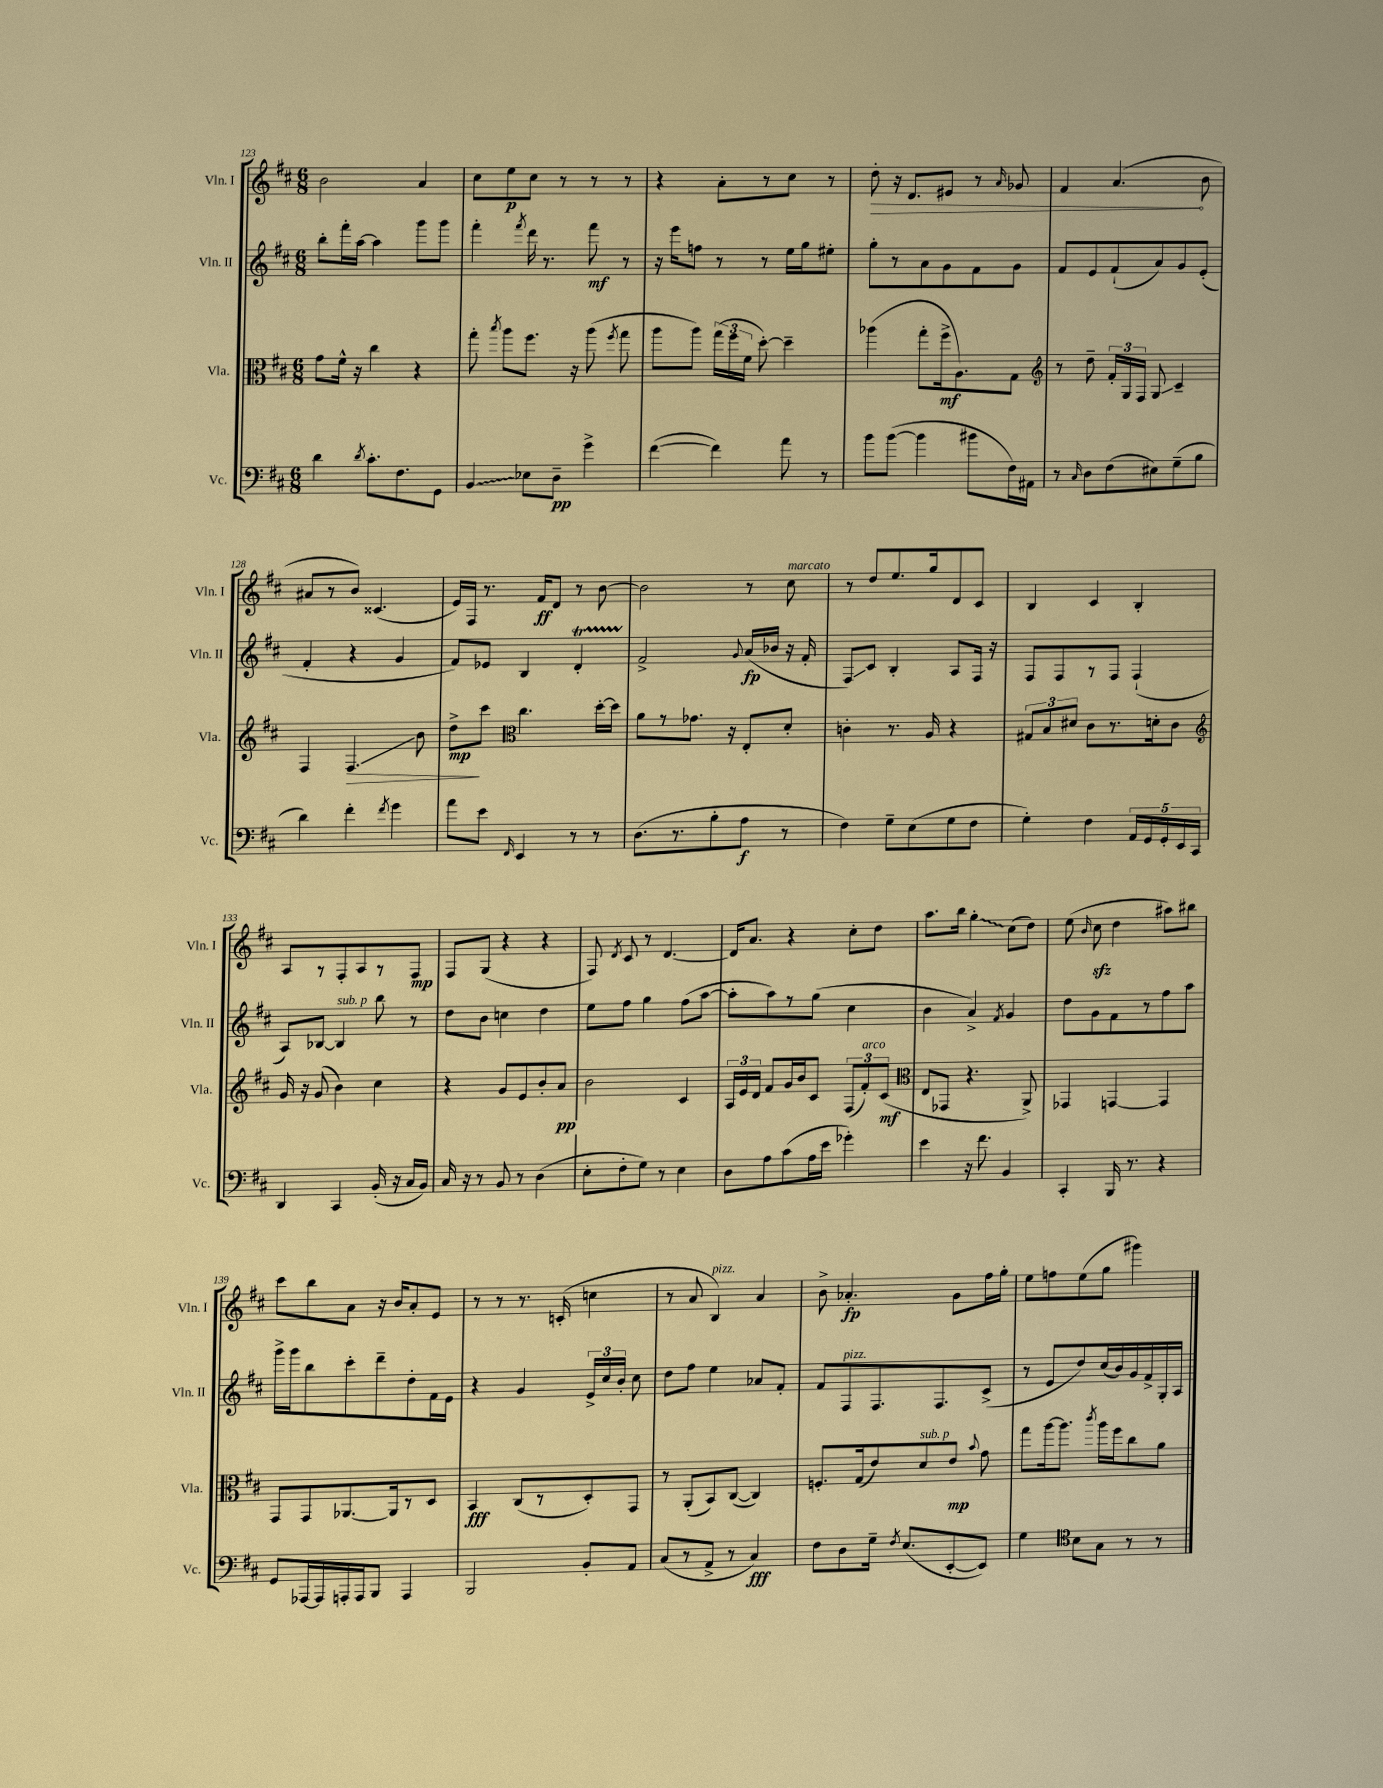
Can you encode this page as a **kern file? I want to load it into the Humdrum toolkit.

**kern	**kern	**kern	**kern
*staff4	*staff3	*staff2	*staff1
*clefF4	*clefC3	*clefG2	*clefG2
*k[f#c#]	*k[f#c#]	*k[f#c#]	*k[f#c#]
*M6/8	*M6/8	*M6/8	*M6/8
4d	8g	8bb'	2b
.	16f#^^	16fff#'	.
.	16r	[16aa	.
8qd	.	.	.
8.c#'	4cc#	4aa]	.
8.F#	.	.	.
.	4r	8ggg	4a
8GG	.	8ggg	.
=	=	=	=
4BB	8gg'	4fff#'	8cc#
.	8qbb	.	.
.	8aa	.	8ee
.	.	8qfff#	.
8E-	8.ff#	16ddd	8cc#
.	.	8.r	.
8D~	.	.	8r
.	16r	.	.
4g^	(8aa	8fff#	8r
.	8qff#	.	.
.	8gg	8r	8r
=	=	=	=
([4f#	8aa	16r	4r
.	.	16eee	.
.	8aa)	8ff	.
4f#])	(24gg	8r	8a'
.	24ff#	.	.
.	24f#	.	.
.	[8dd')	8r	8r
8a	4dd~]	16ee	8cc#
.	.	16gg	.
8r	.	8ee#'	8r
=	=	=	=
8b	(4aa-	8gg'	8dd'
([8b	.	8r	16r
.	.	.	8.d
4b]	8gg'	8a	.
.	16ff#^	8g	8e#
.	8.A)	.	.
8b#	.	8f#	8r
.	.	.	16qqa
16F#)	8G	8g	8g-
16AA#	.	.	.
=	=	=	=
*	*clefG2	*	*
8r	8r	8f#	4f#
16qqC#	.	.	.
8D	8dd~	8e	.
(8F#	24f#'	(8f#`	(4.a
.	24G	.	.
.	24F#	.	.
8E#)	8G	8a)	.
(8G~	4c#~	8g	.
8B	.	(8e'	8b
=	=	=	=
4d)	4F#	4f#'	8a#
.	.	.	8r
4f#'	4.F#	4r	8b)
.	.	.	(4.c##
8qf#	.	.	.
4g	.	4g	.
.	8b	.	.
=	=	=	=
8a	8dd^	8f#)	16e)
.	.	.	16F#
8e	8ccc#	8e-	8.r
*	*clefC3	*	*
16qqFF#	.	.	.
4EE	4.cc#	4B	.
.	.	.	16f#
.	.	.	8d
8r	.	4d'	8r
8r	[16dd'	.	[8b
.	16dd]	.	.
=	=	=	=
(8.D	8a	2f#^	2b]
.	8r	.	.
8.r	.	.	.
.	8.g-	.	.
8B'	.	.	.
.	16r	.	.
.	.	8qqg	.
8A	8E'	(16a	8r
.	.	16b-	.
8r	8d'	16r	8cc#
.	.	16f#'	.
=	=	=	=
4F#)	4c'	8F#)	8r
.	.	8c#	8dd
8G~	8.r	4B'	8.ee
(8E	.	.	.
.	16A	.	16gg
8G	4r	8A	8d
8F#	.	16F#	8c#
.	.	16r	.
=	=	=	=
4G')	12G#	8F#	4B
.	12B	.	.
.	.	8F#	.
.	12d#	.	.
4F#	8c#	8r	4c#
.	8.r	8F#	.
20AA	.	(4F#`	4B'
20GG	.	.	.
.	16d'	.	.
20GG'	.	.	.
.	8c#	.	.
20EE	.	.	.
20CC#	.	.	.
=	=	=	=
*	*clefG2	*	*
4DD	16g	8A)	8A
.	16r	.	.
.	(8g	[8B-	8r
4CC#	4b)	4B-]	8F#'
.	.	.	8A
(16BB'	4cc#	8bb	8r
16r	.	.	.
16C#	.	8r	8F#
16BB)	.	.	.
=	=	=	=
16C#	4r	8dd	8F#
16r	.	.	.
8r	.	8b	(8G
8BB	8g	4cc	4r
8r	8e	.	.
(4D	8b'	4dd	4r
.	8a	.	.
=	=	=	=
8E'	2b	8ee	8F#)
.	.	.	8qd
8F#'	.	8ff#	8c#
8G)	.	4gg	8r
8r	.	.	[4.d
4E	4c#	(8ff#	.
.	.	[8aa	.
=	=	=	=
8D	24A	8aa']	16d]
.	24e	.	.
.	.	.	8.a
.	24d	.	.
8A	8f#	8aa)	.
(8c#	16g	8r	4r
.	16b	.	.
16A	8c#	(8gg	.
16e	.	.	.
4g-')	(12F#	4cc#	8cc#'
.	12f#')	.	.
.	.	.	8dd
.	(12c#	.	.
=	=	=	=
*	*clefC3	*	*
4e	8E	4b	8.aa
.	8GG-	.	.
.	.	.	16bb
16r	4.r	4a^)	4gg'
8.f#	.	.	.
.	.	8qf#	.
4BB	.	4g	(8cc#
.	8AA^)	.	8dd)
=	=	=	=
4CC#'	4GG-	8dd	(8ee
.	.	.	16qqb
.	.	8g	8cc#
16BBB	[4GG	8f#	4dd
8.r	.	.	.
.	.	8r	.
4r	4GG]	8ff#	8aa#)
.	.	8aa	8bb#
=	=	=	=
8GG	8GG	16ggg^	8ccc#
.	.	16ggg	.
[16AAA-	8GG	8bb	8bb
16AAA-]	.	.	.
16AAA'	[8.AA-	8ccc#'	8a
16AAA	.	.	.
8BBB	.	8ddd~	16r
.	16AA-]	.	16b
4AAA	8r	8dd'	8a'
.	8D	16f#	8e
.	.	16e	.
=	=	=	=
2BBB	4BB	4r	8r
.	.	.	8r
.	(8C#	4g	8.r
.	8r	.	.
.	.	.	(16c'
8BB'	8D')	24e^	4cc
.	.	24cc#	.
.	.	24b'	.
8AA	8GG	8cc#	.
=	=	=	=
(8C#	8r	8dd	8r
8r	(8AA'	8ff#	8a
8AA^	8BB)	4ee	4B)
8r	([8C#	.	.
4C#)	4C#])	8a-	4a
.	.	8f#'	.
=	=	=	=
8F#	8.F'	8f#	8b^
8D	.	8F#	4.a-'
.	(16G	.	.
16G~	8e)	8.F#	.
8qF#	.	.	.
(8.E	.	.	.
.	8d	.	.
.	.	8.F#	.
[8EE'	8e	.	8g
.	8qqb	.	.
8EE])	8g	(8c#^	16ff#
.	.	.	16gg'
=	=	=	=
4G	8gg	8r	8ee
.	[16aa	8e	8ff
.	8.aa]	.	.
*clefC4	*	*	*
8B	.	8dd)	(8ee
.	8qccc#	.	.
8G	16aa	(16cc#	8gg
.	16ff#	16b)	.
8r	8cc#	16g	4ggg#)
.	.	16f#^	.
8r	8a	16G'	.
.	.	16A	.
==	==	==	==
*-	*-	*-	*-
